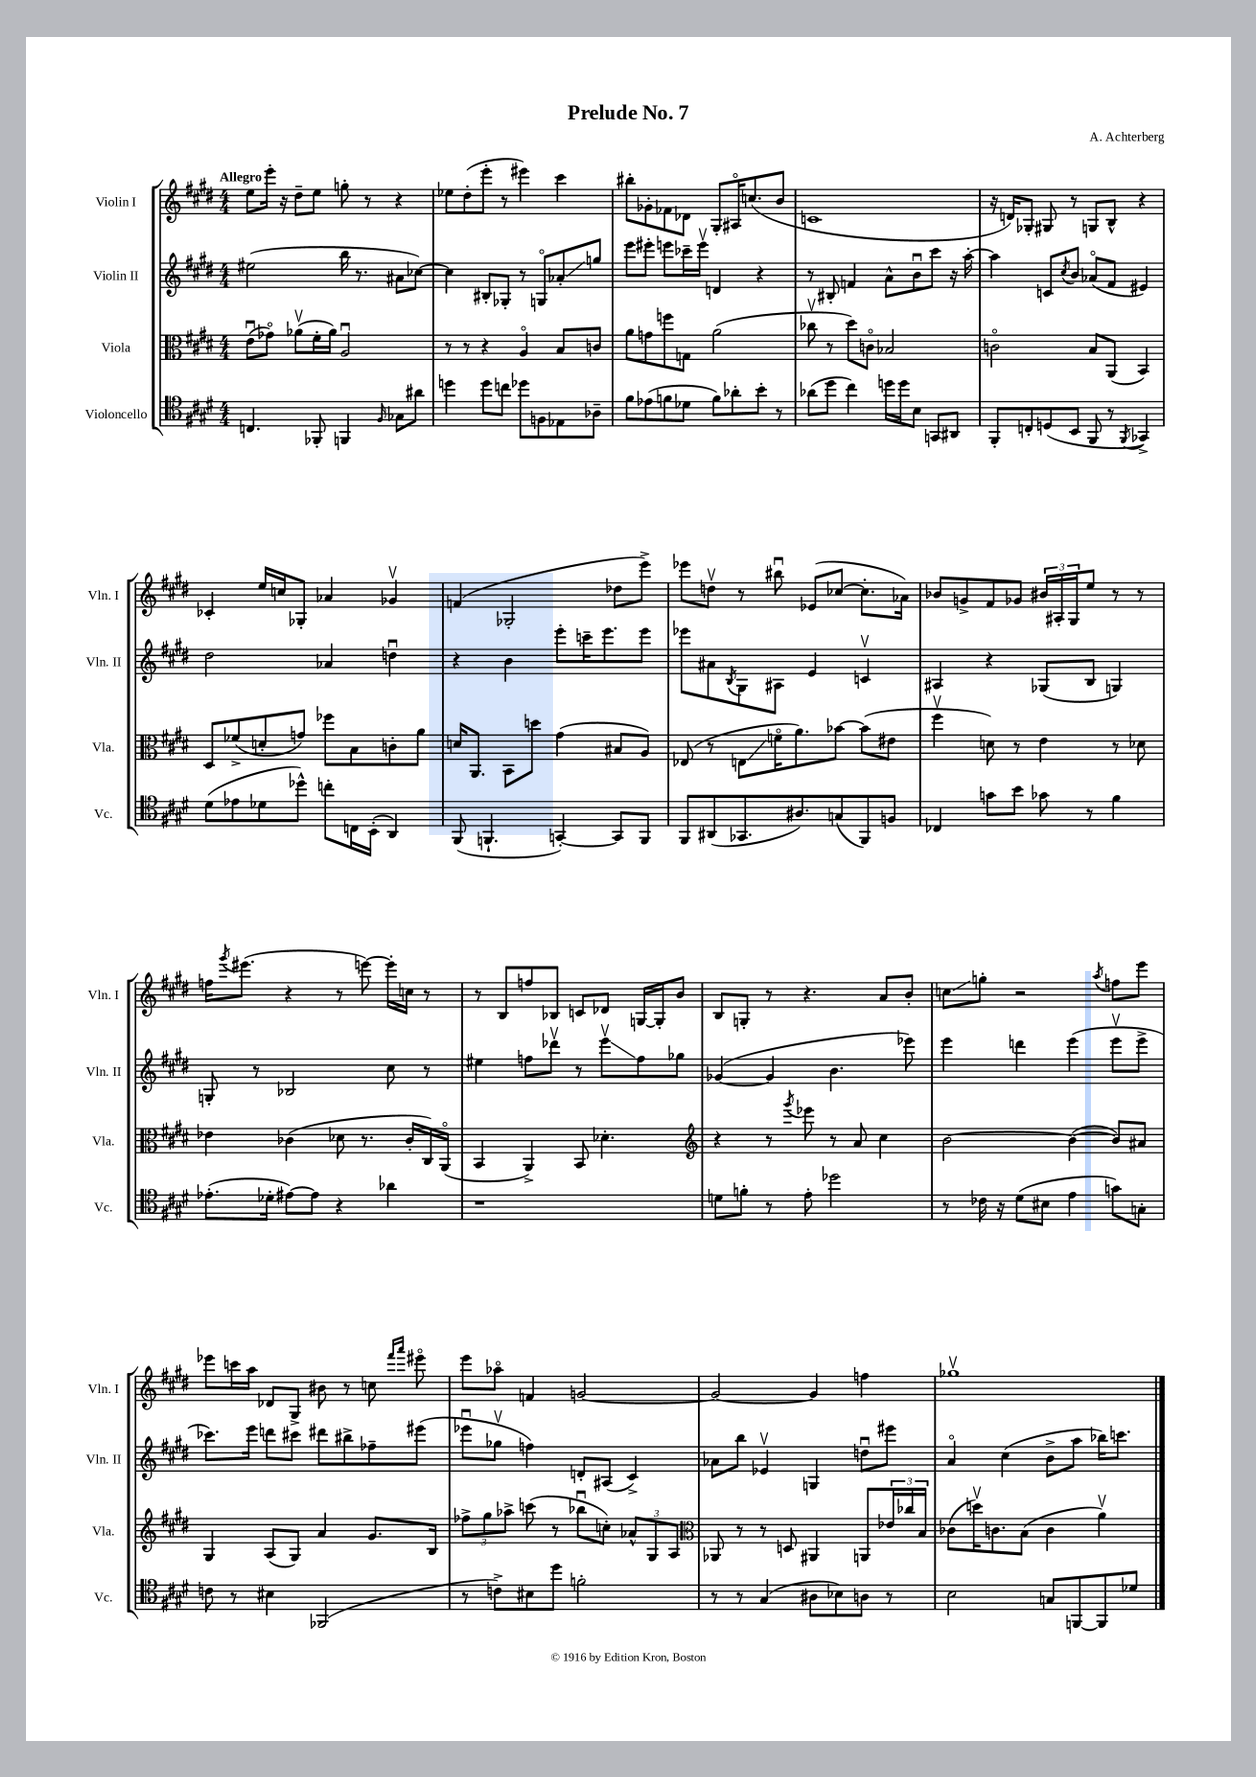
\header { title = "Prelude No. 7" composer = "A. Achterberg" }
<<
\new StaffGroup <<
\new Staff = "s0" \with { instrumentName = "Violin I" shortInstrumentName = "Vln. I" } {
    \clef treble \key e \major \numericTimeSignature \time 4/4 \tempo "Allegro"
    e''8 e'''16-. r16 dis''8-- e''8 g''8-. r8 r4 |
    ees''8 dis''8-.( e'''8-. r8 eis'''4) cis'''4 |
    bis''8-. ges'8-. fes'8 des'8 gis8-. ais16\flageolet c''8.( b'8 |
    c'1 |
    r16 d'16) ges8-. gis8 r8 g8 b8-^ r4 |
    ces'4-. e''16 c''16 ges8-. aes'4 ges'4\upbow |
    f'4( ges2-. des''8 e'''8->) |
    ees'''8 d''8\upbow r8 bis''8\downbow ees'8( ces''8~ ces''8.-. aes'16) |
    bes'8 g'8-> fis'8 ges'8 \tuplet 3/2 { bis'16 ais16-. gis16 } e''8 r8 r8 |
    f''16 \acciaccatura { gis'''8 } eis'''8.( r4 r8 e'''8~) e'''16-. c''16 r8 |
    r8 b8 f''8 bes8 c'8 des'8 g16~ g16-. b'8 |
    b8 g8-. r8 r4. a'8 b'8-. |
    c''8\glissando g''8-. r2 \acciaccatura { a''8 } f''8 e'''8 |
    ees'''8 c'''16 a''16 des'8 gis8-> bis'8 r8 c''8 \grace { fis'''16 a'''16 } eis'''8\flageolet |
    e'''8 aes''8\flageolet f'4 g'2~ |
    g'2~ g'4 f''4 |
    ges''1\upbow \bar "|." |
}
\new Staff = "s1" \with { instrumentName = "Violin II" shortInstrumentName = "Vln. II" } {
    \clef treble \key e \major \numericTimeSignature \time 4/4
    eis''2( b''16 r8. ais'8 ces''8~) |
    ces''4 bis8-. ges8-. r8 g8\flageolet aes'8-.\glissando g''8 |
    e'''8 eis'''8-. e'''8 ces'''16-- e'''16\upbow d'4 r4 |
    r8 bis8-. f'4 a'8-^ b'8\downbow cis'''8 r16 a''16~-. |
    a''4 c'8 \acciaccatura { cis''8 } b'8 aes'8\flageolet( fis'8 eis'4) |
    dis''2 aes'4 d''4\downbow |
    r4 b'4 e'''8-. c'''16-- e'''8. e'''8 |
    ees'''8 ais'8 \acciaccatura { b8 } gis8 ais8 e'4 c'4\upbow |
    ais4 r4 ges8( b8 g4) |
    g8-. r8 bes2 cis''8 r8 |
    eis''4 f''8 des'''8\upbow r8 e'''8\upbow\glissando f''8 ges''8 |
    ges'4~( ges'4 b'4. ees'''8) |
    e'''4 d'''4 e'''4( e'''8\upbow e'''8-> |
    ces'''8.) e'''16 d'''8 cis'''8 dis'''8 bis''8-> fes''8-- eis'''8( |
    ees'''8\downbow ges''8\upbow f''4) d'8-. ais8( cis'4->) |
    aes'8 b''8 ees'4\upbow g4 d''8\downbow eis'''8 |
    a'4\flageolet cis''4( b'8-> a''8 bes''16) c'''8. \bar "|." |
}
\new Staff = "s2" \with { instrumentName = "Viola" shortInstrumentName = "Vla." } {
    \clef alto \key e \major \numericTimeSignature \time 4/4
    e'8\downbow( ges'8\flageolet) aes'8\upbow( fis'16-. aes'16) a2\downbow |
    r8 r8 r4 a4\flageolet b8 c'8 |
    a'8 g'8 f''8 g8 a'2( |
    ces''8\upbow r8 dis''8) c'8\flageolet bes2 |
    c'2\flageolet b8 a,8( b,4) |
    dis8 fes'8->( d'8-. g'8) fes''8 b8 c'8-. a'8 |
    d'16 a,8. b,8 d''8 gis'4( bis8 a8) |
    ees8( r8 e8\glissando f'16\flageolet a'8.) bes'8~ bes'8( eis'8 |
    fis''4\upbow d'8) r8 e'4 r8 des'8 |
    ees'4 ces'4( des'8 r8. ces'16-. cis16) a,16\flageolet( |
    b,4 a,4->) b,8 des'4.-. |
    \clef treble r4 r8 \acciaccatura { gis'''8 } ees'''8 r8 a'8 cis''4 |
    b'2~ b'4~( b'8) ais'8 |
    gis4 a8( gis8) a'4 gis'8. b16 |
    \tuplet 3/2 { fes''8-> gis''8 aes''8-> } c'''8( r8 bes''8\downbow c''8-.) \tuplet 3/2 { aes'8-^ gis8 a8 } |
    \clef alto aes,8 r8 r8 d8 ais,4 a,8 \tuplet 3/2 { ees'16 ces''16 b16 } |
    ces'8( d''16\upbow) c'8. b8( c'4 a'4\upbow) \bar "|." |
}
\new Staff = "s3" \with { instrumentName = "Violoncello" shortInstrumentName = "Vc." } {
    \clef tenor \key e \major \numericTimeSignature \time 4/4
    c4. fes,8-. f,4 \grace { fis16 } ges8 ais'8 |
    d''4 d''8 c''8 des''8 f8 ees8 aes8-- |
    fis'8 ees'8( f'8 des'8 f'8) aes'8-. b'8-. r8 |
    aes'8( dis''8 cis''4) d''16 d''16 b8 g,8 ais,8 |
    fis,8-. c8-. d8( b,8 fis,8 r8 \acciaccatura { fis,8 } ges,4->) |
    dis'8( ees'8 des'8 des''8-^) c''8-. c16 b,16-.( a,4) |
    fis,8( f,4.-! g,4~-.) g,8 f,8 |
    fis,8 ais,8( ges,8. ais8.) g8( fis,8) f8 |
    ces4 g'8 b'8 ges'8 r8 fis'4 |
    ees'8.-.( des'16-. eis'8~) eis'8 r4 aes'4 |
    r1 |
    d'8 f'8-. r8 e'8-. des''2 |
    r8 ces'16 r16 dis'8( bis8 e'4 g'8) g8-. |
    c'8 r8 bis4 fes,2( |
    r8 c'8->) bis8 dis''8 f'2-. |
    r8 r8 gis4( ais8 bes8) a8 r8 |
    b2 g8 f,8~ f,8 des'8 \bar "|." |
}
>>
>>
\layout { \context { \Score \remove "Bar_number_engraver" } }
